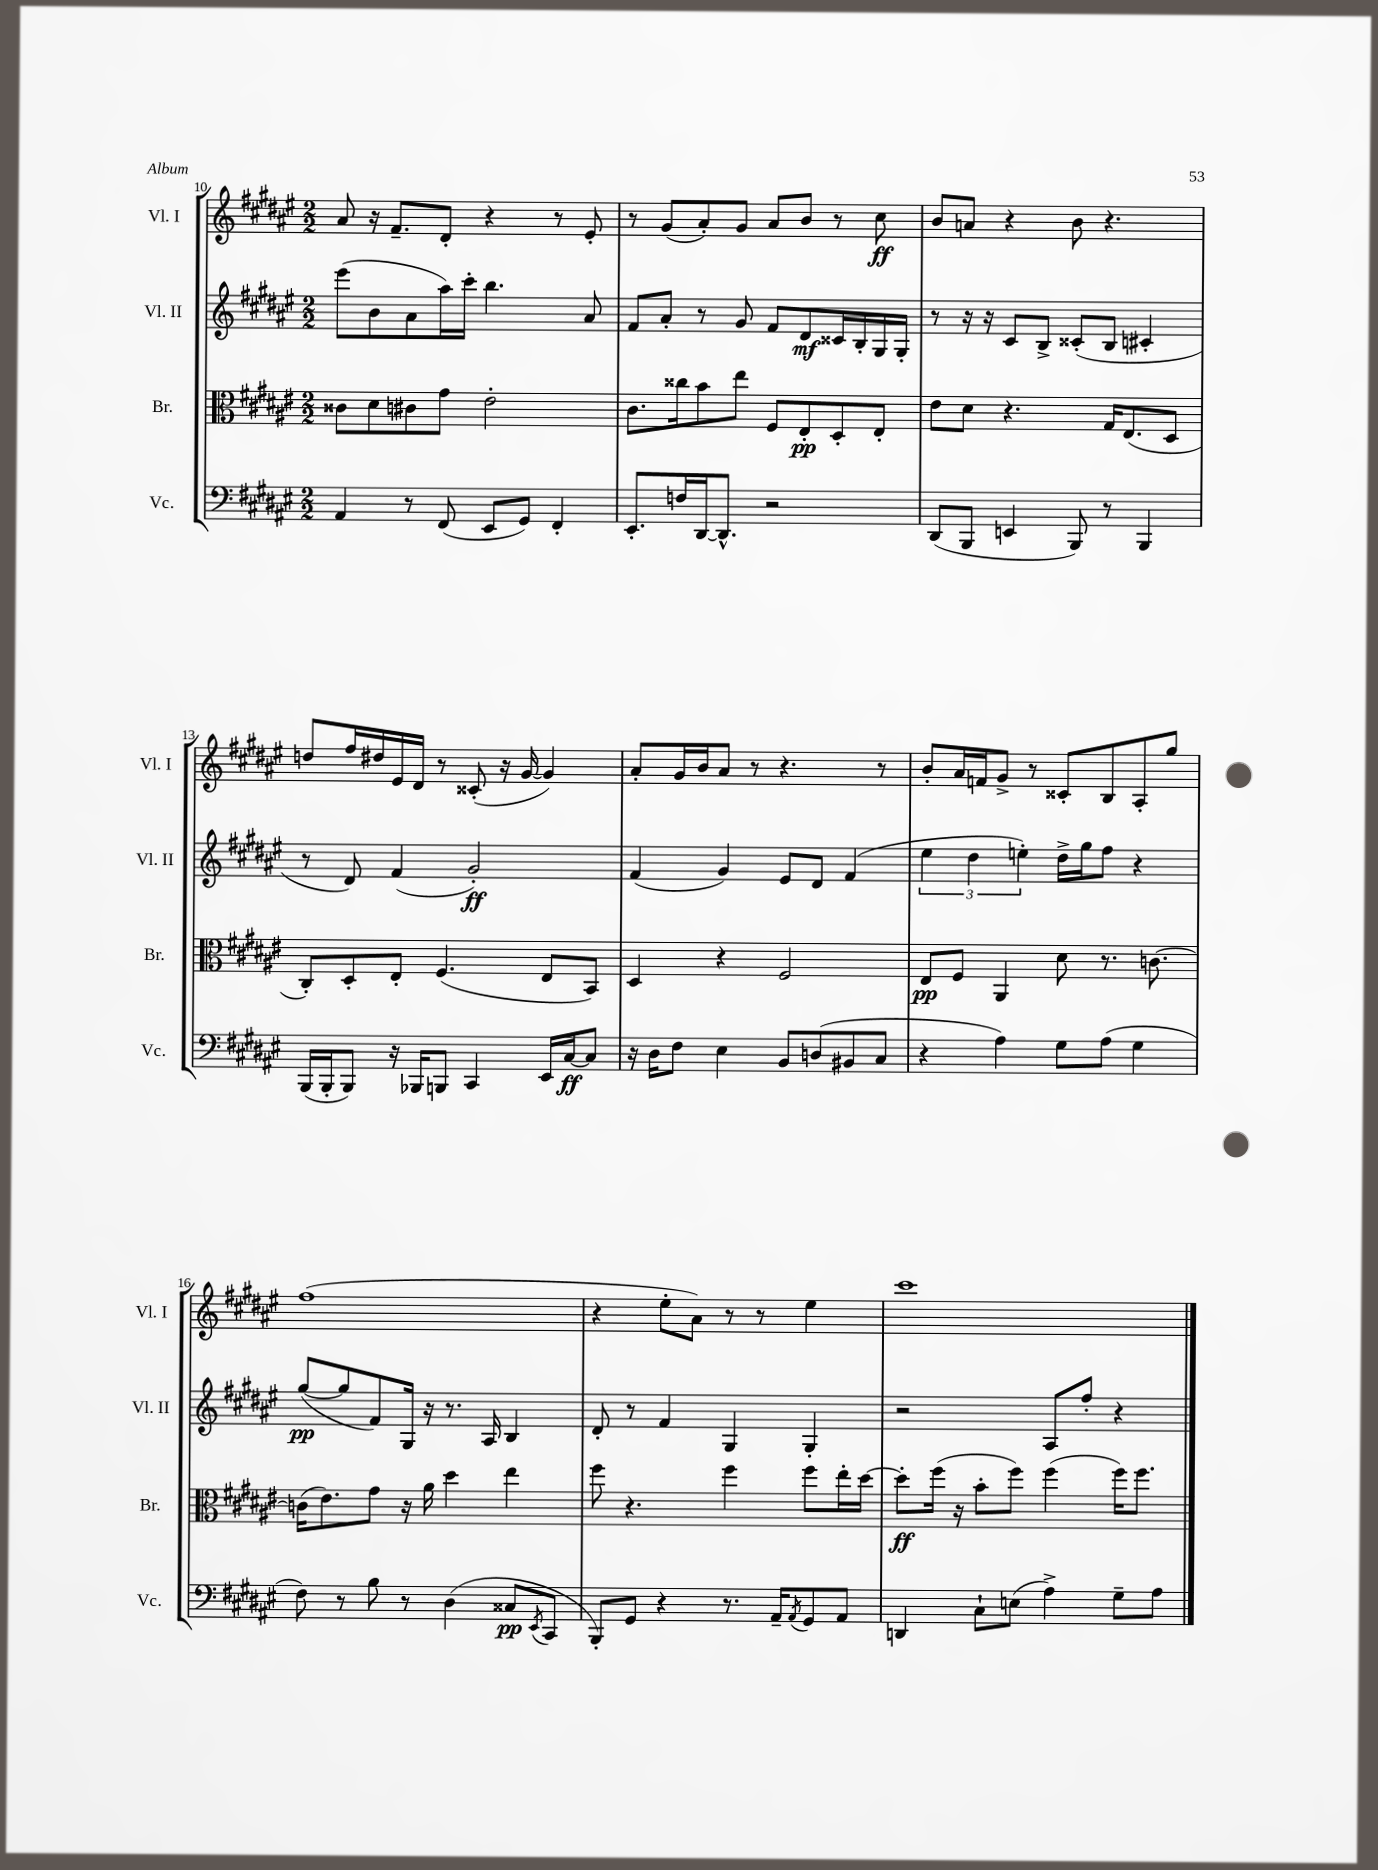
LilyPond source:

<<
\new StaffGroup <<
\new Staff = "s0" \with { instrumentName = "Vl. I" shortInstrumentName = "Vl. I" } {
    \clef treble \key fis \major \numericTimeSignature \time 2/2
    ais'8 r16 fis'8.-- dis'8-. r4 r8 eis'8-. |
    r8 gis'8( ais'8-.) gis'8 ais'8 b'8 r8 cis''8\ff |
    b'8 a'8 r4 b'8 r4. |
    d''8 fis''16 dis''16 eis'16 dis'16 r8 cisis'8-.( r16 gis'16~ gis'4) |
    ais'8-. gis'16 b'16 ais'8 r8 r4. r8 |
    b'8-. ais'16 f'16 gis'8-> r8 cisis'8-. b8 ais8-. gis''8 |
    fis''1( |
    r4 eis''8-. ais'8) r8 r8 eis''4 |
    cis'''1 \bar "|." |
}
\new Staff = "s1" \with { instrumentName = "Vl. II" shortInstrumentName = "Vl. II" } {
    \clef treble \key fis \major \numericTimeSignature \time 2/2
    eis'''8( b'8 ais'8 ais''16) cis'''16-. b''4. ais'8 |
    fis'8 ais'8-. r8 gis'8 fis'8 dis'8\mf cisis'16 b16-. gis16 gis16-. |
    r8 r16 r16 cis'8 b8-> cisis'8-.( b8 cis'4-. |
    r8 dis'8) fis'4( gis'2-.\ff) |
    fis'4( gis'4) eis'8 dis'8 fis'4( |
    \tuplet 3/2 { eis''4 dis''4 e''4-.) } dis''16-> gis''16 fis''8 r4 |
    gis''8~\pp( gis''8 fis'8) gis16 r16 r8. ais16 b4 |
    dis'8-. r8 fis'4 gis4 gis4-. |
    r2 ais8 fis''8-. r4 \bar "|." |
}
\new Staff = "s2" \with { instrumentName = "Br." shortInstrumentName = "Br." } {
    \clef alto \key fis \major \numericTimeSignature \time 2/2
    cisis'8 dis'8 cis'8 gis'8 eis'2-. |
    cis'8. cisis''16 b'8 eis''8 fis8 eis8-.\pp dis8-. eis8-. |
    eis'8 dis'8 r4. gis16 eis8.( dis8 |
    cis8-.) dis8-. eis8-. fis4.( eis8 b,8) |
    dis4 r4 fis2 |
    eis8\pp fis8 ais,4 dis'8 r8. c'8.~ |
    c'16( eis'8.) gis'8 r16 ais'16 dis''4 eis''4 |
    fis''8 r4. fis''4 fis''8 eis''16-. dis''16~ |
    dis''8-.\ff fis''16( r16 b'8-. fis''8) fis''4( fis''16) fis''8. \bar "|." |
}
\new Staff = "s3" \with { instrumentName = "Vc." shortInstrumentName = "Vc." } {
    \clef bass \key fis \major \numericTimeSignature \time 2/2
    ais,4 r8 fis,8( eis,8 gis,8) fis,4-. |
    eis,8.-. f16 dis,16~ dis,8.-^ r2 |
    dis,8( b,,8 e,4 b,,8) r8 b,,4 |
    b,,16( b,,16-. b,,8) r16 bes,,16 b,,8 cis,4 eis,16 cis16~\ff cis8 |
    r16 dis16 fis8 eis4 b,8 d8( bis,8 cis8 |
    r4 ais4) gis8 ais8( gis4 |
    fis8) r8 b8 r8 dis4( cisis8\pp \acciaccatura { eis,8 } cis,8 |
    b,,8-.) gis,8 r4 r8. ais,16-- \acciaccatura { ais,8 } gis,8 ais,8 |
    d,4 cis8-! e8( ais4->) gis8-- ais8 \bar "|." |
}
>>
>>
\layout { \context { \Score currentBarNumber = #10 } }
